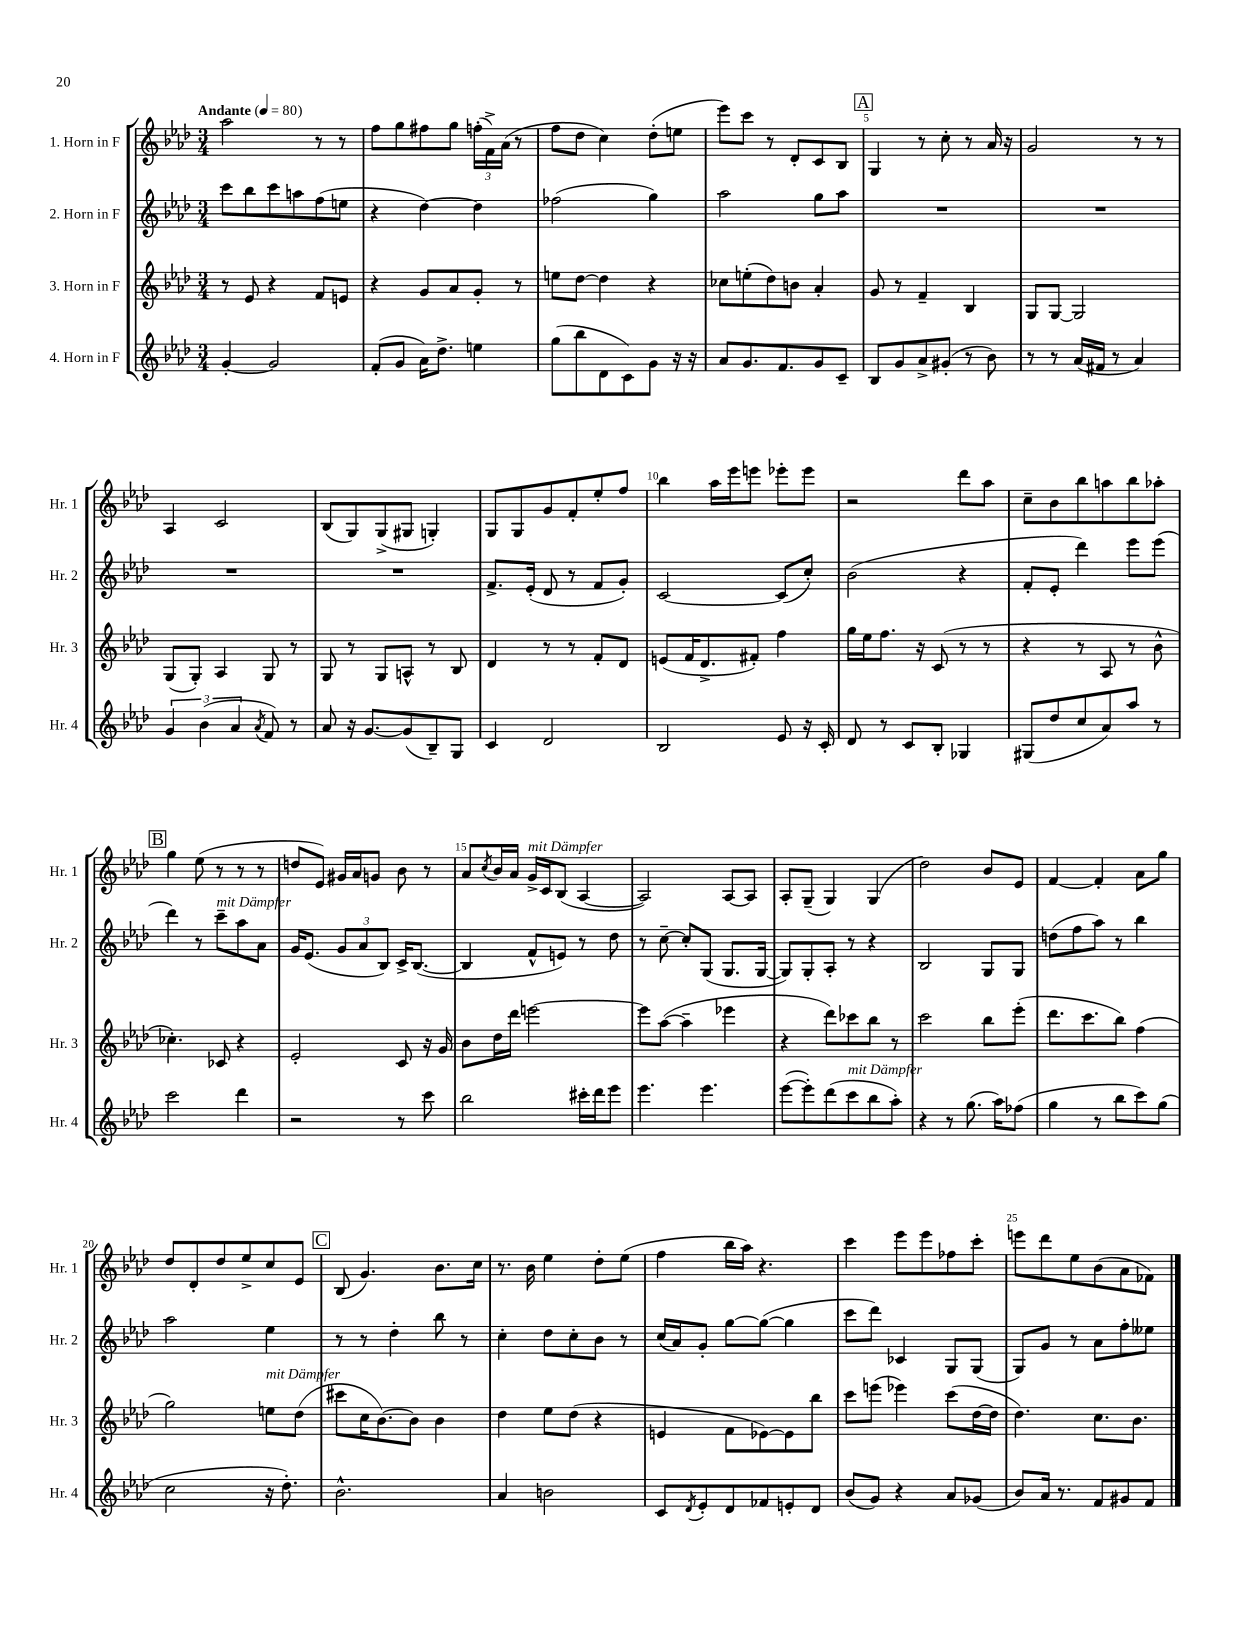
<<
\new StaffGroup <<
\new Staff = "s0" \with { instrumentName = "1. Horn in F" shortInstrumentName = "Hr. 1" } {
    \clef treble \key aes \major \numericTimeSignature \time 3/4 \tempo "Andante" 4 = 80
    aes''2 r8 r8 |
    f''8 g''8 fis''8 g''8 \tuplet 3/2 { f''16-.( f'16->) aes'16( } r8 |
    f''8 des''8 c''4) des''8-.( e''8 |
    ees'''8) c'''8 r8 des'8-. c'8 bes8 |
    \mark \markup { \box "A" } g4 r8 c''8-. r8 aes'16 r16 |
    g'2 r8 r8 |
    aes4 c'2 |
    bes8( g8) g8->( gis8 g4-.) |
    g8 g8 g'8 f'8-. ees''8-. f''8 |
    bes''4 aes''16 ees'''16 e'''8 ees'''8-. ees'''8 |
    r2 des'''8 aes''8 |
    c''8-- bes'8 bes''8 a''8 bes''8 aes''8-. |
    \mark \markup { \box "B" } g''4 ees''8( r8 r8 r8 |
    d''8 ees'8) gis'16 aes'16 g'8 bes'8 r8 |
    aes'8 \acciaccatura { c''8 } bes'16 aes'16 g'16->^\markup { \italic "mit Dämpfer" } c'16 bes8( aes4~ |
    aes2) aes8~ aes8 |
    aes8-. g8--( g4) g4( |
    des''2) bes'8 ees'8 |
    f'4~ f'4-. aes'8 g''8 |
    des''8 des'8-. des''8 ees''8-> c''8 ees'8 |
    \mark \markup { \box "C" } bes8( g'4.) bes'8. c''16 |
    r8. bes'16 ees''4 des''8-. ees''8( |
    f''4 bes''16 aes''16) r4. |
    c'''4 ees'''8 ees'''8 fes''8 c'''8-. |
    e'''8 des'''8 ees''8 bes'8( aes'8 fes'8) \bar "|." |
}
\new Staff = "s1" \with { instrumentName = "2. Horn in F" shortInstrumentName = "Hr. 2" } {
    \clef treble \key aes \major \numericTimeSignature \time 3/4
    c'''8 bes''8 c'''8 a''8 f''8( e''8 |
    r4 des''4~) des''4 |
    fes''2( g''4) |
    aes''2 g''8 aes''8 |
    \mark \markup { \box "A" } R2. |
    R2. |
    R2. |
    R2. |
    f'8.-> ees'16-.( des'8 r8 f'8 g'8-.) |
    c'2~ c'8( c''8-.) |
    bes'2( r4 |
    f'8-. ees'8-. des'''4) ees'''8 ees'''8( |
    \mark \markup { \box "B" } des'''4) r8 c'''8--^\markup { \italic "mit Dämpfer" } aes''8 aes'8 |
    g'16 ees'8.( \tuplet 3/2 { g'8 aes'8 bes8) } c'16-> bes8.~( |
    bes4 f'8-^ e'8) r8 des''8 |
    r8 c''8~-- c''8-. g8( g8. g16~ |
    g8) g8-. aes8-. r8 r4 |
    bes2 g8 g8 |
    d''8( f''8 aes''8) r8 bes''4 |
    aes''2 ees''4 |
    \mark \markup { \box "C" } r8 r8 des''4-. bes''8 r8 |
    c''4-. des''8 c''8-. bes'8 r8 |
    c''16( aes'16) g'8-. g''8~ g''8~( g''4 |
    c'''8 des'''8) ces'4 g8 g8( |
    g8) g'8 r8 aes'8 f''8-. eeses''8 \bar "|." |
}
\new Staff = "s2" \with { instrumentName = "3. Horn in F" shortInstrumentName = "Hr. 3" } {
    \clef treble \key aes \major \numericTimeSignature \time 3/4
    r8 ees'8 r4 f'8 e'8 |
    r4 g'8 aes'8 g'8-. r8 |
    e''8 des''8~ des''4 r4 |
    ces''8 e''8-.( des''8) b'8 aes'4-. |
    \mark \markup { \box "A" } g'8 r8 f'4-- bes4 |
    g8 g8~ g2 |
    g8( g8-.) aes4 g8 r8 |
    g8 r8 g8 a8-^ r8 bes8 |
    des'4 r8 r8 f'8-. des'8 |
    e'8( f'16 des'8.-> fis'8-.) f''4 |
    g''16 ees''16 f''8. r16 c'8( r8 r8 |
    r4 r8 aes8 r8 bes'8-^ |
    \mark \markup { \box "B" } ces''4.-.) ces'8 r4 |
    ees'2-. c'8 r16 g'16 |
    bes'8 des''16 des'''16 e'''2~ |
    e'''8 aes''8~( aes''4-- ees'''4 |
    r4 des'''8) ces'''8 bes''8 r8 |
    c'''2 bes''8 ees'''8-.( |
    des'''8. c'''8. bes''8) f''4( |
    g''2) e''8^\markup { \italic "mit Dämpfer" } des''8( |
    \mark \markup { \box "C" } cis'''8 c''16 bes'8.~) bes'8 bes'4 |
    des''4 ees''8 des''8( r4 |
    e'4 f'8 ees'8~) ees'8 bes''8 |
    c'''8 e'''8( ees'''4) c'''8( des''16~ des''16 |
    des''4.) c''8. bes'8. \bar "|." |
}
\new Staff = "s3" \with { instrumentName = "4. Horn in F" shortInstrumentName = "Hr. 4" } {
    \clef treble \key aes \major \numericTimeSignature \time 3/4
    g'4~-. g'2 |
    f'8-.( g'8 aes'16) des''8.-> e''4 |
    g''8( bes''8 des'8 c'8) g'8 r16 r16 |
    aes'8 g'8. f'8. g'8 c'8-- |
    \mark \markup { \box "A" } bes8 g'8 aes'8-> gis'8-.( r8 bes'8) |
    r8 r8 aes'16( fis'16 r8 aes'4) |
    \tuplet 3/2 { g'4 bes'4( aes'4 } \acciaccatura { aes'8 } f'8) r8 |
    aes'8 r16 g'8.~ g'8( bes8--) g8 |
    c'4 des'2 |
    bes2 ees'8 r16 c'16-. |
    des'8 r8 c'8 bes8-. ges4 |
    gis8( des''8 c''8 aes'8) aes''8 r8 |
    \mark \markup { \box "B" } c'''2 des'''4 |
    r2 r8 c'''8 |
    bes''2 cis'''16-. des'''16 ees'''8 |
    ees'''4. ees'''4. |
    ees'''8~( ees'''8-.) des'''8( c'''8^\markup { \italic "mit Dämpfer" } bes''8 aes''8-.) |
    r4 r8 g''8.( aes''16) fes''8( |
    g''4 r8 bes''8 c'''8) g''8( |
    c''2 r16 des''8.-.) |
    \mark \markup { \box "C" } bes'2.-^ |
    aes'4 b'2 |
    c'8 \acciaccatura { des'8 } ees'8-. des'8 fes'8 e'8-. des'8 |
    bes'8( g'8) r4 aes'8 ges'8( |
    bes'8) aes'16 r8. f'8 gis'8 f'8 \bar "|." |
}
>>
>>
\layout { \context { \Score \override BarNumber.break-visibility = ##(#f #t #t) barNumberVisibility = #(every-nth-bar-number-visible 5) } }
